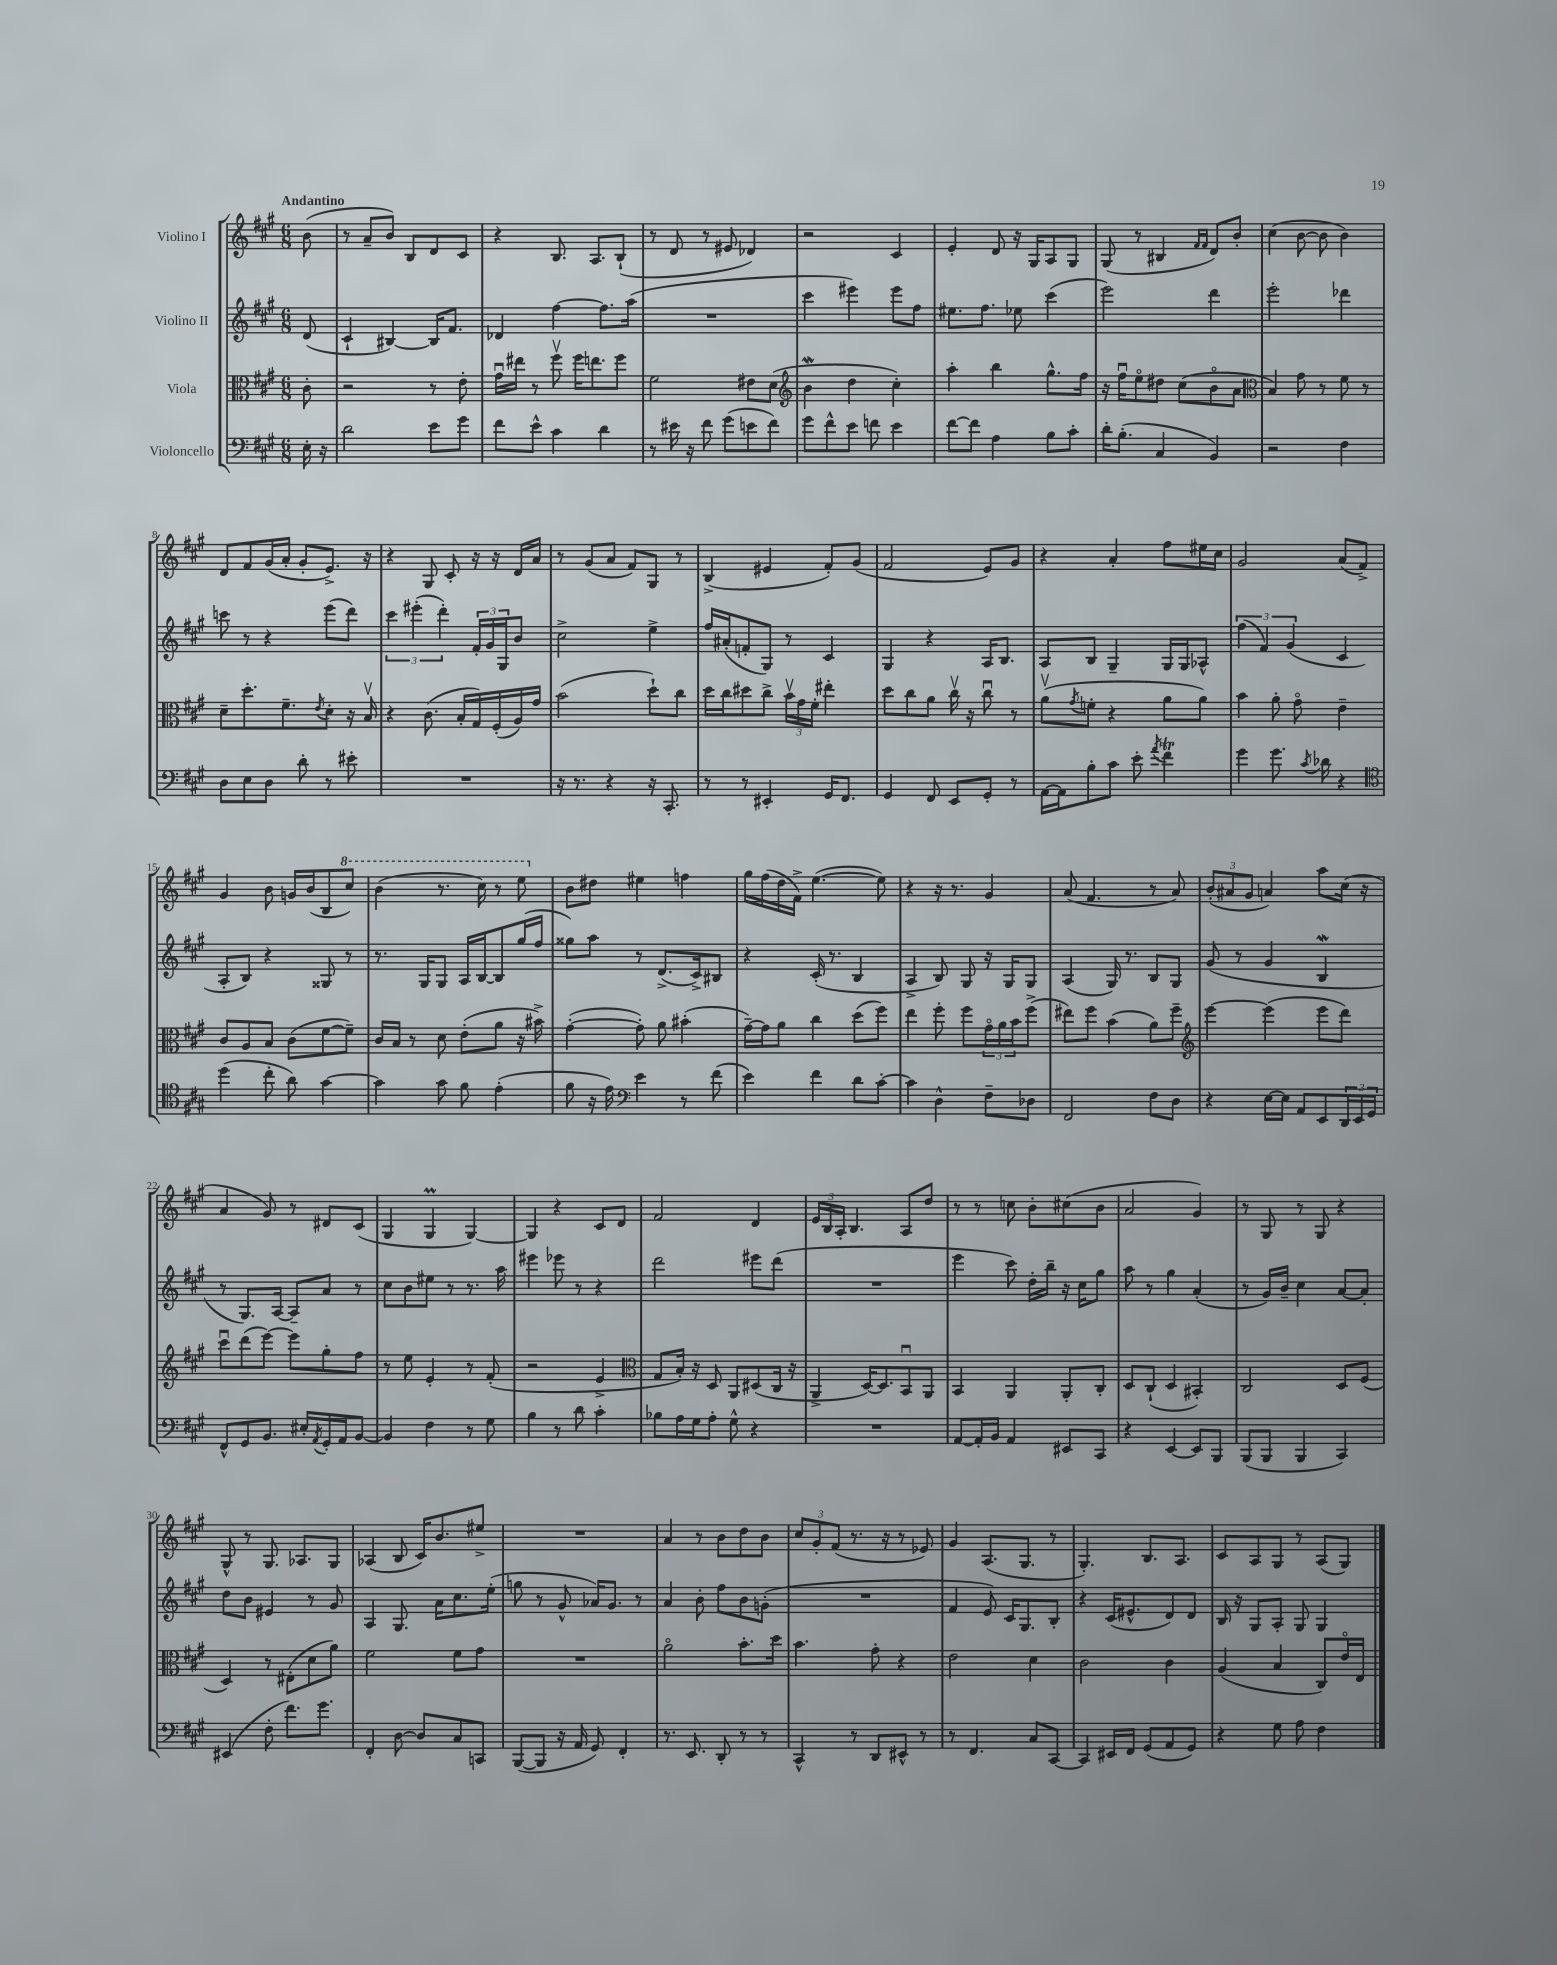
<<
\new StaffGroup <<
\new Staff = "s0" \with { instrumentName = "Violino I" } {
    \clef treble \key a \major \numericTimeSignature \time 6/8 \partial 8 \tempo "Andantino"
    b'8( |
    r8 a'8-- b'8) b8 d'8 cis'8 |
    r4 b8. a8. b8-!( |
    r8 d'8 r8 eis'8 des'4) |
    r2 cis'4 |
    e'4-. d'8 r16 gis16 a8 gis8 |
    gis8( r8 bis4 \grace { fis'16 fis'16 } d'8) b'8-. |
    cis''4( b'8~ b'8 b'4) |
    d'8 fis'8 gis'16( a'16-. gis'8-. e'8.->) r16 |
    r4 gis8 cis'8-. r16 r16 d'16 a'16 |
    r8 gis'8( a'8 fis'8) gis8 r8 |
    b4->( eis'4 fis'8-.) gis'8( |
    fis'2 e'8) gis'8 |
    r4 a'4-. fis''8 eis''16 cis''16 |
    gis'2 a'8( fis'8->) |
    gis'4 b'8 g'16 b'16( b8 \ottava #1 cis'''8) |
    b''4( r8. cis'''16) r8 e'''8 \ottava #0 |
    b'8 dis''8 eis''4 f''4 |
    gis''16 fis''16( d''16 fis'16->) e''4.~( e''8) |
    r4 r16 r8. gis'4 |
    a'8( fis'4. r8 a'8) |
    \tuplet 3/2 { b'8-.( ais'8 gis'8 } a'4) a''8 cis''16( r16 |
    a'4 gis'8) r8 dis'8 cis'8( |
    gis4 gis4\prall gis4~) |
    gis4 r4 cis'8 d'8 |
    fis'2 d'4 |
    \tuplet 3/2 { e'16 b16 a16-. } b4. a8 d''8 |
    r8 r8 c''8 b'8-. cis''8( b'8 |
    a'2 gis'4) |
    r8 gis8 r8 gis8 r4 |
    gis8-^ r8 gis8. aes8. gis8 |
    aes4( b8 cis'16) b'8. eis''8-> |
    R2. |
    a'4 r8 b'8 d''8 b'8 |
    \tuplet 3/2 { cis''8 gis'8-. fis'8( } r8. r16 r8 ees'8) |
    gis'4 a8.( gis8. r8 |
    gis4.-.) b8. a8. |
    cis'8 a8 gis8 r8 a8( gis8) \bar "|." |
}
\new Staff = "s1" \with { instrumentName = "Violino II" } {
    \clef treble \key a \major \numericTimeSignature \time 6/8 \partial 8
    d'8( |
    cis'4-! bis4~) bis16 fis'8. |
    des'4 fis''4~ fis''8. a''16( |
    R2. |
    cis'''4 eis'''4) eis'''8 fis''8 |
    eis''8. fis''8. ees''8 cis'''4( |
    e'''2) d'''4 |
    e'''2-. des'''4 |
    c'''8 r8 r4 e'''8( d'''8) |
    \tuplet 3/2 { cis'''4 eis'''4-.( d'''4-.) } \tuplet 3/2 { fis'16-. gis'16 gis16 } b'8 |
    cis''2-> e''4-> |
    fis''16 ais'16-.( f'8-. gis8) r8 cis'4 |
    gis4 r4 a16 b8. |
    a8 b8 gis4-- gis16 gis16 aes8-^ |
    \tuplet 3/2 { fis''4( fis'4) gis'4( } cis'4 |
    a8-. b8) r4 gisis8 r8 |
    r8. gis16 gis8 a16 b16~ b8 gis''16( fis''16 |
    gisis''8) a''8 r8 d'8.->( cis'16->) bis8 |
    r4 cis'16-.( r8. b4 |
    a4-> b8) gis8 r16 gis16 gis8 |
    a4( gis16) r8. b8 gis8 |
    gis'8( r8 gis'4 b4\mordent |
    r8 gis8.) a16~ a8-- a'8 r8 |
    cis''8 b'8 eis''8 r8 r8. a''16 |
    eis'''4 ees'''8 r8 r4 |
    d'''2 eis'''8 d'''8( |
    R2. |
    e'''4 cis'''8) d''16-. b''16-- r16 cis''16 gis''8 |
    a''8 r8 gis''4 a'4-.( |
    r8 gis'16) b'16-- cis''4 a'8~ a'8-. |
    d''8 b'8 eis'4 r8 gis'8 |
    a4 gis8. a'16 cis''8. e''16-.( |
    g''8 r8 gis'8-^ aes'16) gis'8. r8 |
    a'4 b'8-. fis''8 b'8 g'8-.( |
    R2. |
    fis'4 e'8) cis'16 gis8. b8-. |
    r4 cis'16( eis'8.-^ d'8) d'8 |
    b16 r16 gis8 a8-. gis8 gis4 \bar "|." |
}
\new Staff = "s2" \with { instrumentName = "Viola" } {
    \clef alto \key a \major \numericTimeSignature \time 6/8 \partial 8
    cis'8-. |
    r2 r8 e'8-. |
    gis'16\downbow eis''16 r8 fis''8\upbow fis''16 e''8. fis''8 |
    fis'2 eis'8 d'8( |
    \clef treble b'4\mordent d''4 cis''4-.) |
    a''4-. b''4 gis''8.-^ fis''16 |
    r16 fis''16\downbow e''8\flageolet dis''8 cis''8( b'8\flageolet a'8 |
    \clef alto b4) gis'8 r8 fis'8 r8 |
    d'8-- d''8.-. fis'8.-- \acciaccatura { e'8 } d'8-. r16 b16\upbow |
    r4 cis'8.( b16-. gis16) fis16-.( a16) gis'16 |
    b'2( d''8-!) cis''8 |
    d''16 cis''16 dis''8 cis''8-> \tuplet 3/2 { b'16\upbow gis'16 fis'16-. } eis''4-. |
    d''8 cis''8 a'8 cis''16\upbow r16 cis''8\downbow r8 |
    a'8\upbow( \acciaccatura { gis'8 } f'8-. r4 a'8 a'8) |
    b'4 a'8-. gis'8\flageolet e'4-- |
    cis'8 a8 b8 cis'8( fis'8~ fis'8--) |
    cis'16 b16 r8 d'8 e'8-.( a'8 r16 bis'16->) |
    gis'4~-.( gis'8-.) a'8 bis'4-.( |
    gis'16~--) gis'16 a'8 cis''4 d''8( fis''8) |
    e''4 fis''8-. fis''8 \tuplet 3/2 { gis'16\flageolet a'16 b'16 } fis''8->( |
    eis''8) fis''8 b'4( a'8) fis''8-- |
    \clef treble e'''4~ e'''4( e'''8 d'''8) |
    cis'''8\downbow d'''8( e'''8~) e'''8 gis''8-. fis''8 |
    r8 e''8 e'4-. r8 fis'8-.( |
    r2 e'4-> |
    \clef alto gis8 b16-.) r16 d8 a,8 dis8( cis16 r16 |
    a,4-> d16~) d8. b,8\downbow a,8 |
    b,4 a,4 a,8-. cis8-. |
    d8 cis8-!( d4 bis,4-.) |
    cis2 d8 fis8( |
    d4) r8 eis8-.( d'8 a'8) |
    fis'2 fis'8 gis'8 |
    R2. |
    a'2\flageolet b'8.-. d''16 |
    b'4. gis'8-. r4 |
    e'2 d'4 |
    cis'2 cis'4 |
    a4( b4 cis8) e'16\flageolet e16 \bar "|." |
}
\new Staff = "s3" \with { instrumentName = "Violoncello" } {
    \clef bass \key a \major \numericTimeSignature \time 6/8 \partial 8
    e16-. r16 |
    d'2 e'8 gis'8 |
    fis'8 e'8-^ cis'4 d'4 |
    r8 eis'16 r16 fis'8 gis'8( e'8 fis'8) |
    gis'8 fis'8-^ e'8 f'8 e'4 |
    fis'8~ fis'8 a4 b8 cis'8-. |
    d'16-. b8.-.( cis4 b,4) |
    r2 fis4 |
    d8 e8 d8 d'8-. r8 eis'8-. |
    R2. |
    r16 r8. r4 r16 cis,8.-. |
    r8 r8 eis,4-. gis,16 fis,8. |
    gis,4 fis,8 e,8 gis,8-. r8 |
    a,16~ a,16 b8-. cis'8 e'8-. \acciaccatura { a'8 } fis'4\trill |
    gis'4 gis'8. \acciaccatura { cis'8 } des'16 r4 |
    \clef tenor d''4( cis''8-. a'8) gis'4~ |
    gis'4 gis'8 fis'8 e'4-.( |
    fis'8 r16 e'16) \clef bass e'4 r8 fis'8( |
    e'4) fis'4 d'8 cis'8~-. |
    cis'4 d4-^ fis8-- des8 |
    fis,2 fis8 d8 |
    r4 e16~ e16 a,8 e,8 \tuplet 3/2 { d,16 e,16 gis,16 } |
    fis,8-^ gis,8 b,8. eis16-. \acciaccatura { a,8 } gis,16-. a,16 b,8~ |
    b,4 fis4 r8 gis8 |
    b4 r8 d'8 cis'4-. |
    bes8 a16 gis16 a8-. gis8-^ r4 |
    R2. |
    a,8~ a,16-. b,16 a,4 eis,8 cis,8 |
    r4 e,4~ e,8 b,,8 |
    b,,8( b,,8 b,,4 cis,4) |
    eis,4( fis8-. fis'8.) gis'8. |
    fis,4-. d8~ d8 cis8 c,8 |
    b,,8~( b,,8 r16 a,16 gis,8) fis,4-. |
    r8. e,8. d,8-. r8 r8 |
    cis,4-^ r8 d,8 eis,8-^ r8 |
    r8 fis,4. cis8 cis,8~ |
    cis,4 eis,16 fis,16 gis,8( a,8 gis,8) |
    r4 gis8 a8 fis4 \bar "|." |
}
>>
>>
